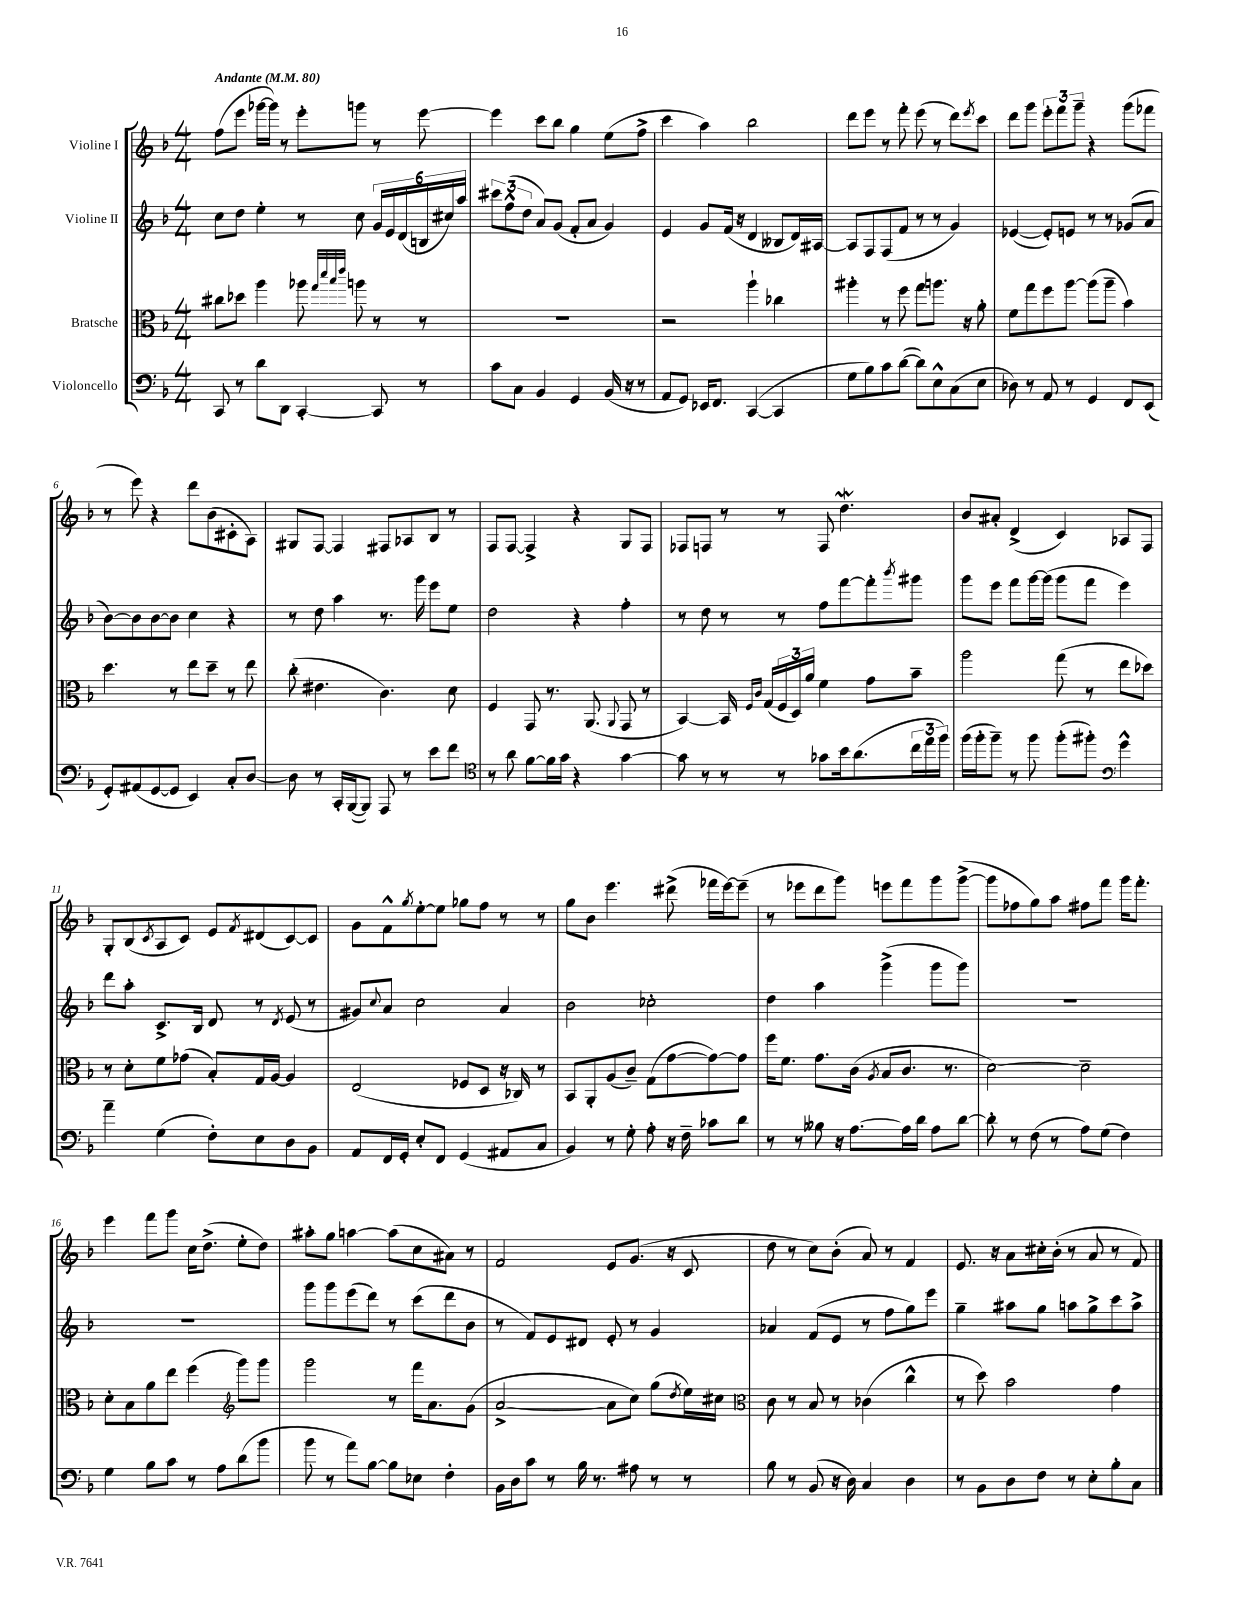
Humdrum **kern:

**kern	**kern	**kern	**kern
*staff4	*staff3	*staff2	*staff1
*clefF4	*clefC3	*clefG2	*clefG2
*k[b-]	*k[b-]	*k[b-]	*k[b-]
*M4/4	*M4/4	*M4/4	*M4/4
*MM80	*MM80	*MM80	*MM80
8CC/	8cc#\L	8cc\L	(8ff\L
8r	8dd-\J	8dd\J	8eee\J
8d\L	4aa\	4ee'\	[16ggg-\LL
.	.	.	16ggg-\]JJ)
8DD\J	.	.	8r
[4CC'/	8aa-\	8r	8eee'\L
.	32qqgg/LLL	.	.
.	32qqddd/	.	.
.	32qqbb-/	.	.
.	32qqeee/JJJ	.	.
.	8aa\	8cc\	8ggg\J
8CC/]	8r	24g/LL	8r
.	.	24e/	.
.	.	(24d/	.
8r	8r	24B/	[8eee\
.	.	24cc#/)	.
.	.	24aa/JJ	.
=	=	=	=
8c\L	1r	12ccc#\L	4eee\]
.	.	(12ff^^\	.
8C\J	.	.	.
.	.	12dd\J	.
4BB-/	.	8a/L)	8ccc\L
.	.	(8g/J	8bb-\J
4GG/	.	8f'/L	4gg\
.	.	8a/J	.
(16BB-/	.	4g/)	(8ee\L
16r	.	.	.
8r	.	.	8ff^\J
=	=	=	=
8AA/L	2r	4e/	4ccc\
8GG/J)	.	.	.
16EE-/LK	.	8g/L	4aa\)
8.FF/J	.	.	.
.	.	(16f/Jk	.
.	.	16r	.
([4CC/	4aa`\	4d/	2bb-\
4CC/]	4cc-\	8B--/L	.
.	.	16d/L)	.
.	.	[16A#/JJ	.
=	=	=	=
8G\L	4aa#'\	8A#/]L	8ddd\L
8B-\)	.	8F/	8eee\J
8c\	8r	(8F/	8r
([8d\J	8ff\	8f/J	8fff'\
8d\]L)	8gg\L	8r	(8eee\
8E^^\	8.aa\J	8r	8r
(8C\	.	4g/)	8ddd\L)
.	16r	.	.
.	.	.	8qeee/
8E\J	8a'\	.	8ccc\J
=	=	=	=
8D-\)	8f\L	([4e-/	8ddd\L
8r	8gg\	.	8ggg\J
8AA/	8ff\	8e-'/]L)	12eee'\L
.	.	.	12fff\
8r	[8aa\J	8e/J	.
.	.	.	12ggg~\J
4GG/	(8aa\]L	8r	4r
.	8aa~\J	8r	.
8FF/L	4b-\)	(8g-/L	(8ggg\L
(8EE/J	.	8a/J	8fff-\J
=	=	=	=
8GG'/L)	4.dd\	[8b-\L)	8r
(8AA#/	.	8b-\]	8eee\)
[8GG/	.	[8b-\	4r
8GG/]J	8r	8b-\]J	.
4EE/)	8ee\L	4cc\	8ddd\L
.	8dd~\J	.	(8b-\
8C'/L	8r	4r	8c#'\
[8D/J	8ee\	.	8A\J)
=	=	=	=
8D\]	(8cc'\	8r	8G#/L
8r	4.e#\	8dd\	[8F/J
16CC'/LL	.	4aa\	4F/]
([16BBB-/J	.	.	.
8BBB-/]J)	.	.	.
8AAA/	4.c\)	8.r	8F#/L
8r	.	.	8A-/
.	.	16ggg\	.
8e\L	.	8eee\L	8B-/J
8f\J	8d\	8ee\J	8r
=	=	=	=
*clefC4	*	*	*
8r	4F/	2dd\	8F/L
8a\	.	.	[8F/J
[8f\L	8GG/	.	4F^/]
16f\]L	8.r	.	.
16g\JJ	.	.	.
4r	.	4r	4r
.	(8.AA/	.	.
.	8qqAA/	.	.
[4g\	8GG/	4ff'\	8G/L
.	8r	.	8F/J
=	=	=	=
8g\]	[4BB-/)	8r	8F-/L
8r	.	8dd\	8F/J
8r	16BB-/]	8r	8r
.	16qqF/LL	.	.
.	16qqc/JJ	.	.
.	(16G/LL	.	.
8r	24F/	8r	8r
.	24D/)	.	.
.	24a/JJ	.	.
8g-\L	4f\	8ff\L	8F/
16b-\k	.	[8fff\	4.dd\
(8.a\	.	.	.
.	8g\L	8fff'\]	.
.	.	8qbbb-/	.
24cc\L	8b-~\J	8ggg#\J	.
24ee\	.	.	.
24ff\JJ)	.	.	.
=	=	=	=
(16ff\LL	2aa\	8ggg\L	8b-/L
16ff'\J	.	.	.
8ff~\J)	.	8eee\J	8a#'/J
8r	.	8fff\L	(4d^/
8ff\	.	[16ggg\L	.
.	.	(16ggg\]JJ	.
(8ff'\L	(8gg\	8ggg\L	4c/)
8ff#'\J)	8r	8fff\J	.
*clefF4	*	*	*
4g^^\	8ee\L	4eee\)	8A-/L
.	8dd-\J)	.	8F/J
=	=	=	=
4a~\	8r	8ddd\L	8G'/L
.	8d'\L	8aa'\J	(8B-/
.	.	.	8qc/
(4G\	8f\	8.c^/L	8A/
.	(8g-\J	.	8c/J)
.	.	16B-/Jk	.
8F'\L)	8B-'/L)	8d/	8e/L
.	.	.	8qf/
8E\	16G/L	8r	(8d#/
.	[16A/JJ	.	.
.	.	8qd/	.
8D\	4A/]	(8e/	[8c/)
8BB-\J	.	8r	8c/]J
=	=	=	=
8AA/L	(2E/	8g#/L)	8g\L
.	.	8qqcc/	.
16FF/L	.	8a/J	8f^^\
16GG'/JJ	.	.	.
.	.	.	8qgg/
8E'/L	.	2cc\	[8ee'\
8FF/J	.	.	8ee\]J
(4GG/	8F-/L	.	8gg-\L
.	8D/J	.	8ff\J
8AA#/L	16r	4a/	8r
.	16C-/)	.	.
8C/J	8r	.	8r
=	=	=	=
4BB-/)	8BB-/L	2b-\	8gg\L
.	8AA'/	.	8b-\J
8r	(8A/	.	4.eee\
8G'\	8c~/J)	.	.
8A'\	(8G\L	2cc-'\	.
16r	[8g\	.	(8ddd#^\
16F~\	.	.	.
8c-\L	8g\_)	.	16fff-\LL
.	.	.	[16eee\J)
8d\J	8g\]J	.	(8eee~\]J
=	=	=	=
8r	16ff\LK	4dd\	8r
.	8.f\J	.	.
8r	.	.	8eee-\L
8B--\	8.g\L	4aa\	8ddd\
16r	.	.	8ggg\J)
[8.A\L	(16c\Jk	.	.
.	8qA/	.	.
.	8B-/L	(4ggg^\	8eee\L
16A\]L	8.c/J	.	8fff\
16d\JJ	.	.	.
8A\L	.	8ggg\L	8ggg\
.	8.r	.	.
[8d\J	.	8ggg\J)	([8ggg^\J
=	=	=	=
8d'\]	[2d\)	1r	8ggg\]L
8r	.	.	8ff-\
(8F\	.	.	8gg\)
8r	.	.	8aa\J
8A\L)	2d~\]	.	8ff#\L
(8G\J	.	.	8fff\J
4F\)	.	.	16ggg\LK
.	.	.	8.fff'\J
=	=	=	=
4G\	8d'\L	1r	4eee\
.	8B-\	.	.
8B-\L	8a\	.	8fff\L
8c\J	8ee\J	.	8ggg\J
8r	(4ff\	.	16cc\LK
.	.	.	(8.dd^\J
8A\L	.	.	.
*	*clefG2	*	*
(8d\	8ggg\L)	.	8ee'\L
8b-\J	8ggg\J	.	8dd\J)
=	=	=	=
8b-\	2ggg\	8ggg\L	8aa#'\L
8r	.	8ggg\	8gg\J
8a\L)	.	(8eee\	[4aa\
[8B-\J	.	8ddd\J)	.
8B-\]L	8r	8r	(8aa\]L
8E-\J	16fff\LK	(8ccc\L	8cc\
.	8.a\	.	.
4F'\	.	8ddd\	8a#\J)
.	(8g\J	8b-\J	8r
=	=	=	=
16BB-\LL	[2a^/	8r	2f/
16D\J	.	.	.
8c\J	.	8f/L)	.
8r	.	8e/	.
16B-\	.	8d#/J	.
8.r	.	.	.
.	8a\]L	8e'/	8e/L
8A#\	8cc\J)	8r	(8.g/J
8r	(8gg\L	4g/	.
.	.	.	16r
.	8qdd/	.	.
8r	16ee\L)	.	8c/
.	16cc#\JJ	.	.
=	=	=	=
*	*clefC3	*	*
8B-\	8c\	4a-/	8dd\
8r	8r	.	8r
(8BB-/	8B-/	(8f/L	8cc\L)
16r	8r	8e/J	(8b-'\J
16D\)	.	.	.
4C/	(4c-\	8r	8a/)
.	.	8ff\L	8r
4D\	4cc^^\	8gg\)	4f/
.	.	8eee\J	.
=	=	=	=
8r	8r	4gg~\	8.e/
8BB-\L	8dd\)	.	.
.	.	.	16r
8D\	2b-\	8aa#\L	8a\L
8F\J	.	8gg\J	16cc#'\L
.	.	.	(16b-'\JJ
8r	.	8aa\L	8r
8E'\L	.	8gg^\	8a/
8B-'\	4g\	8ccc\	8r
8C\J	.	8aa^\J	8f/)
==	==	==	==
*-	*-	*-	*-
